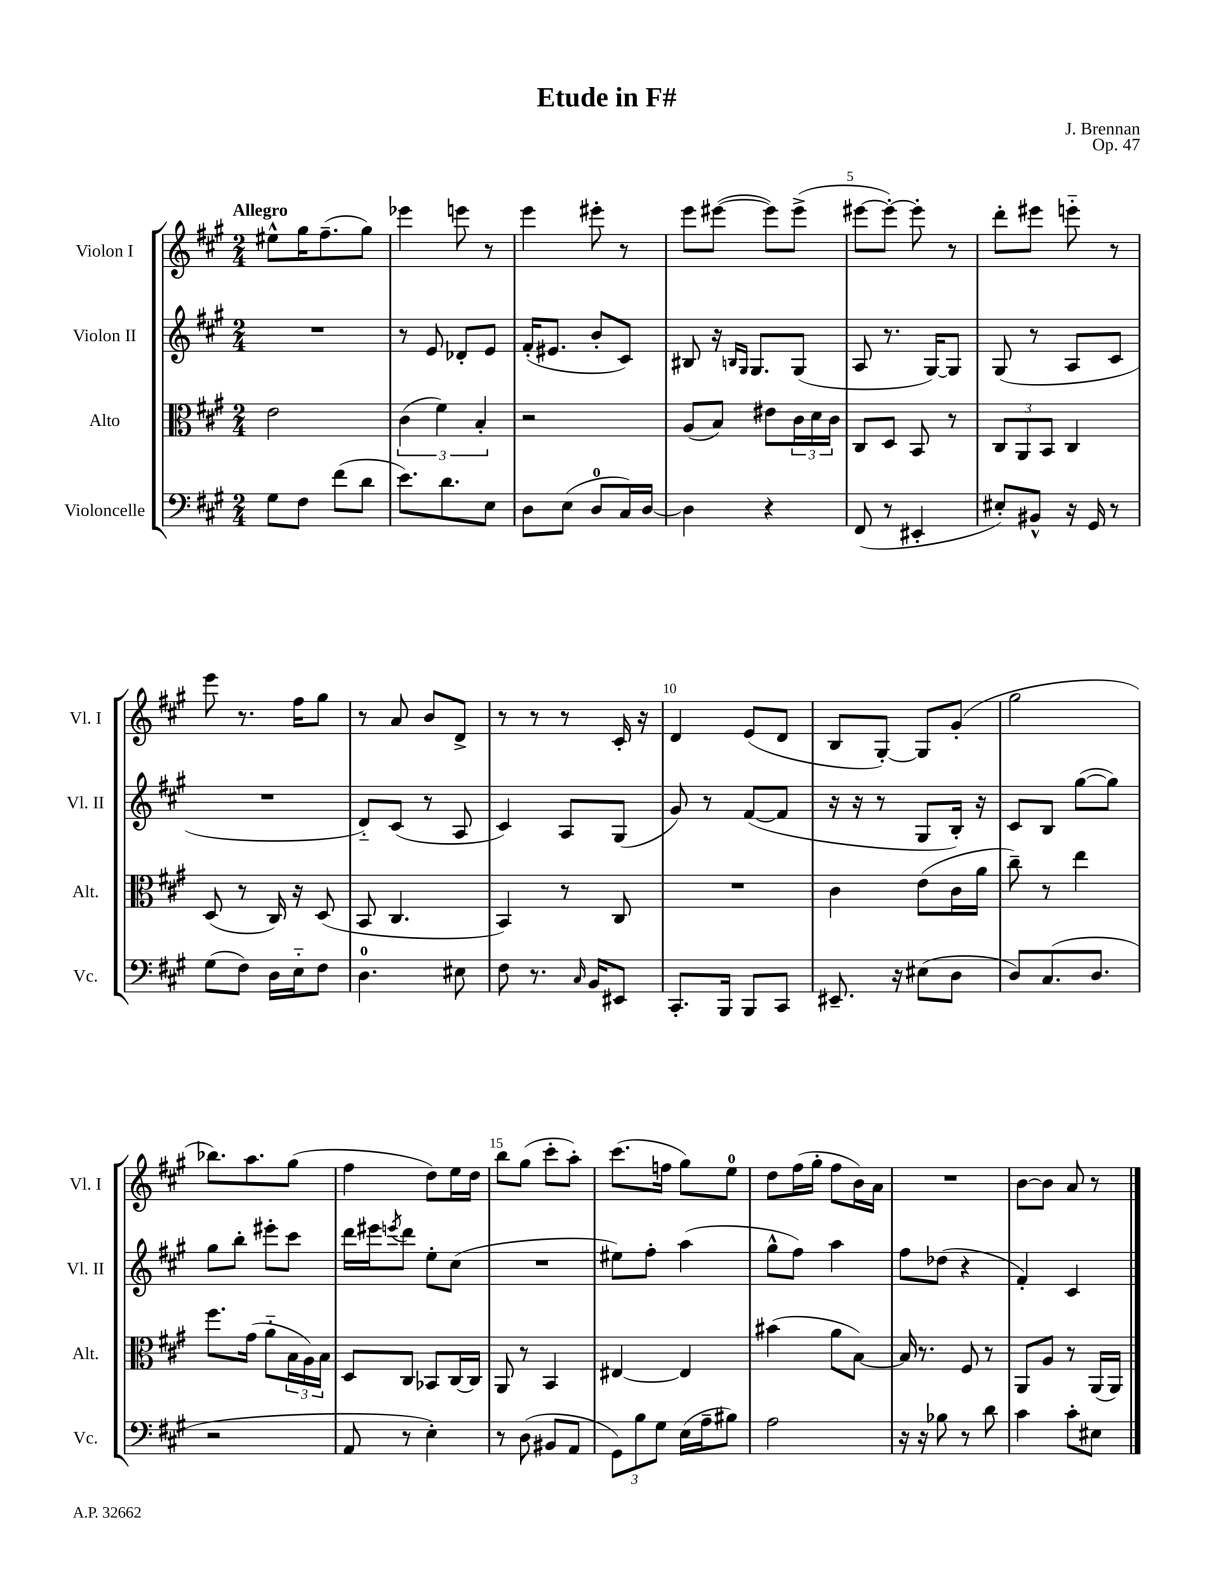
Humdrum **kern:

**kern	**kern	**kern	**kern
*staff4	*staff3	*staff2	*staff1
*clefF4	*clefC3	*clefG2	*clefG2
*k[f#c#g#]	*k[f#c#g#]	*k[f#c#g#]	*k[f#c#g#]
*M2/4	*M2/4	*M2/4	*M2/4
8G#	2e	2r	8ee#^^
8F#	.	.	16gg#
.	.	.	(8.ff#~
(8f#	.	.	.
8d	.	.	8gg#)
=	=	=	=
8.e)	(6c#	8r	4eee-
.	.	8e	.
.	6f#)	.	.
8.d	.	.	.
.	.	8d-'	8eee
.	6B'	.	.
8E	.	8e	8r
=	=	=	=
8D	2r	(16f#'	4eee
.	.	8.e#	.
(8E	.	.	.
8D	.	8b'	8eee#'
16C#)	.	8c#)	8r
[16D	.	.	.
=	=	=	=
4D]	(8A	8B#	8eee
.	8B)	16r	([8eee#
.	.	16qqB	.
.	.	16qqG#	.
.	.	8.G#	.
4r	8e#	.	8eee#])
.	24c#	(8G#	(8eee#^
.	24d	.	.
.	24c#	.	.
=	=	=	=
(8FF#	8C#	8A	[8eee#
8r	8D	8.r	8eee#'_)
4EE#'	8BB	.	8eee#']
.	.	[16G#)	.
.	8r	8G#]	8r
=	=	=	=
8E#')	12C#	(8G#	8ddd'
.	12AA	.	.
8BB#^^	.	8r	8eee#
.	12BB	.	.
16r	4C#	8A	8eee'~
16GG#	.	.	.
8r	.	8c#	8r
=	=	=	=
(8G#	(8D	2r	8eee
8F#)	8r	.	8.r
16D	16C#)	.	.
16E'~	16r	.	16ff#
8F#	(8D	.	8gg#
=	=	=	=
4.D	8BB	8d'~)	8r
.	4.C#	(8c#	8a
.	.	8r	8b
8E#	.	8A	8d^
=	=	=	=
8F#	4BB)	4c#)	8r
8.r	.	.	8r
.	8r	8A	8r
16qqC#	.	.	.
16BB	.	.	.
8EE#	8C#	(8G#	16c#'
.	.	.	16r
=	=	=	=
8.CC#'	2r	8g#)	4d
.	.	8r	.
16BBB	.	.	.
8BBB	.	([8f#	(8e
8CC#	.	8f#]	8d
=	=	=	=
8.EE#~	4c#	16r	8B
.	.	16r	.
.	.	8r	[8G#')
16r	.	.	.
(8E#	(8e	8G#	8G#]
8D	16c#	16B')	(8g#'
.	16a	16r	.
=	=	=	=
8D)	8cc#~)	8c#	2gg#
(8.C#	8r	8B	.
.	4ee	([8gg#	.
8.D	.	.	.
.	.	8gg#])	.
=	=	=	=
2r	8.ff#	8gg#	8.bb-)
.	.	8bb'	.
.	(16g#	.	8.aa
.	8a'~	8eee#'	.
.	24B	8ccc#	(8gg#
.	24A)	.	.
.	24B	.	.
=	=	=	=
8AA	8D	16ddd	4ff#
.	.	16eee#	.
.	.	8qeee	.
8r	8C#	8ddd	.
4E')	8BB-	8ee'	8dd)
.	[16C#	(8cc#	16ee
.	16C#]	.	16dd
=	=	=	=
8r	8AA	2r	8bb
(8D	8r	.	(8gg#
8BB#	4BB	.	8ccc#'
8AA	.	.	8aa')
=	=	=	=
12GG#)	[4E#	8ee#)	(8.ccc#
12B	.	.	.
.	.	8ff#'	.
12G#	.	.	.
.	.	.	16ff
(16E	4E#]	(4aa	8gg#)
16A~	.	.	.
8B#)	.	.	8ee
=	=	=	=
2A	(4b#	8gg#^^	8dd
.	.	8ff#)	(16ff#
.	.	.	16gg#'
.	8a	4aa	8ff#
.	[8B)	.	16b)
.	.	.	16a
=	=	=	=
16r	16B]	8ff#	2r
16r	8.r	.	.
8B-	.	(8dd-	.
8r	8F#	4r	.
8d	8r	.	.
=	=	=	=
4c#	8AA	4f#')	[8b
.	8A	.	8b]
8c#'	8r	4c#	8a
8E#	(16AA	.	8r
.	16AA)	.	.
==	==	==	==
*-	*-	*-	*-
